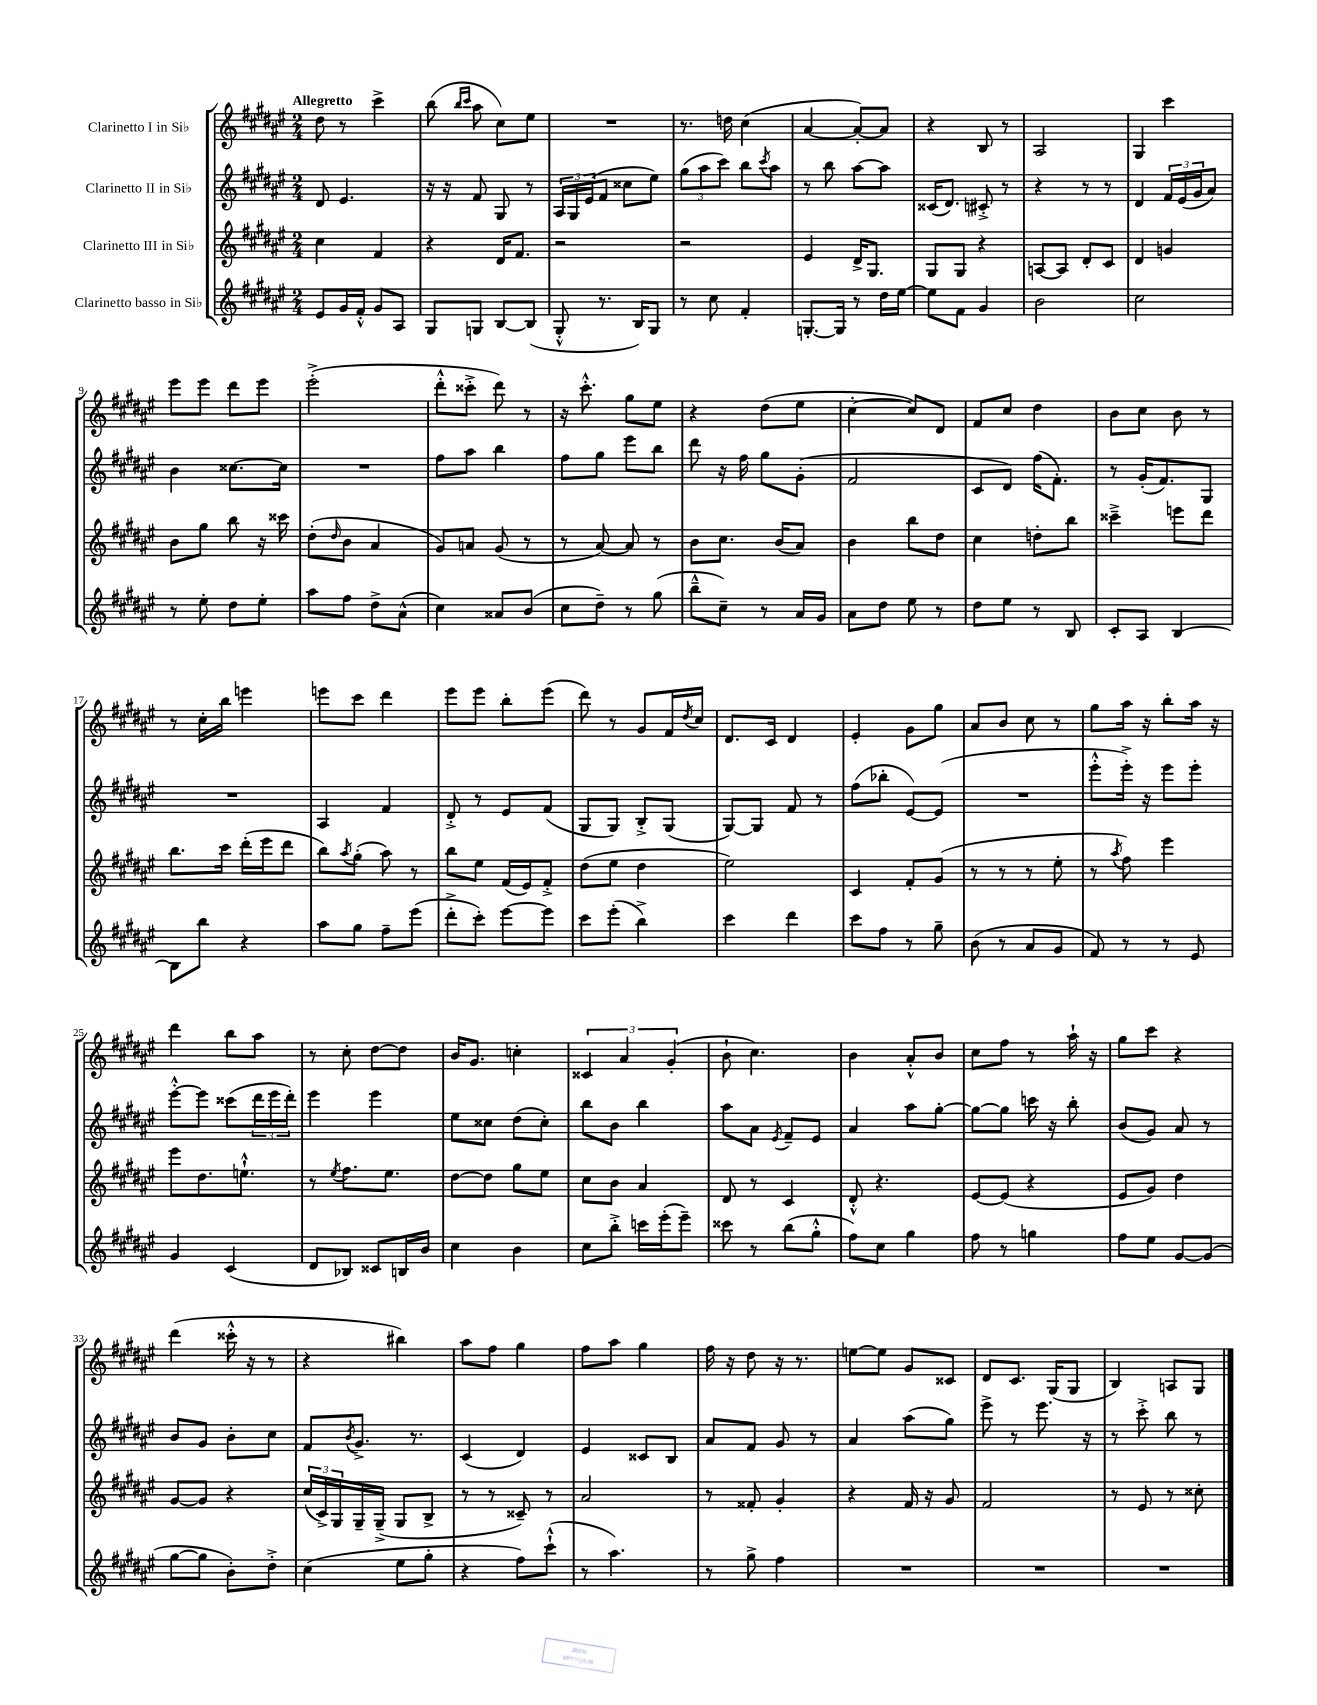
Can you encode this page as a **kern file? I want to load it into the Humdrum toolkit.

**kern	**kern	**kern	**kern
*part4	*part3	*part2	*part1
*staff4	*staff3	*staff2	*staff1
*I"Clarinetto basso in Si♭	*I"Clarinetto III in Si♭	*I"Clarinetto II in Si♭	*I"Clarinetto I in Si♭
*clefG2	*clefG2	*clefG2	*clefG2
*k[f#c#g#d#a#e#]	*k[f#c#g#d#a#e#]	*k[f#c#g#d#a#e#]	*k[f#c#g#d#a#e#]
*M2/4	*M2/4	*M2/4	*M2/4
=1	=1	=1	=1
!	!	!	!LO:TX:a:B:t=Allegretto
8e#/L	4cc#\	8d#/	8dd#\
16g#/L	.	4.e#/	8r
16f#'^^/JJ	.	.	.
8g#/L	4f#/	.	4ccc#^\
8A#/J	.	.	.
=2	=2	=2	=2
8G#/L	4r	16r	(8bb\
.	.	16r	.
.	.	.	16qqbb/LL
.	.	.	16qqccc#/JJ
8Gn/J	.	8f#/	8aa#\
[8B/L	16d#/KL	8G#/	8cc#\L)
.	8.f#/J	.	.
(8B/J]	.	8r	8ee#\J
=3	=3	=3	=3
8G#'^^/	2r	24A#/LL	2r
.	.	24G#/	.
.	.	(24e#/J	.
8.r	.	8f#/J	.
.	.	8cc##X\L	.
16B/KL)	.	.	.
8G#/J	.	8ee#\J)	.
=4	=4	=4	=4
8r	2r	(12gg#\L	8.r
.	.	12aa#\	.
8cc#\	.	.	.
.	.	12ccc#\J)	.
.	.	.	16ddn\
4f#'/	.	8bb\L	(4cc#\
.	.	8qccc#/	.
.	.	8aa#\J	.
=5	=5	=5	=5
[8.Gn'/L	4e#/	8r	[4a#/
.	.	8bb\	.
16G/Jk]	.	.	.
8r	16d#^/KL	[8aa#\L	8a#'/L_)
.	8.G#/J	.	.
16dd#\LL	.	8aa#\J]	8a#/J]
[16ee#\JJ	.	.	.
=6	=6	=6	=6
8ee#\L]	8G#/L	(16c##X/KL	4r
.	.	8.d#/J)	.
8f#\J	8G#/J	.	.
4g#/	4r	8c#X'^/	8B/
.	.	8r	8r
=7	=7	=7	=7
2b\	[8An/L	4r	2A#/
.	8A/J]	.	.
.	8d#'/L	8r	.
.	8c#/J	8r	.
=8	=8	=8	=8
2cc#\	4d#/	4d#/	4G#/
.	4gn/	24f#/LL	4ccc#\
.	.	(24e#/	.
.	.	24g#/J	.
.	.	8a#/J)	.
!!LO:LB:g=z
=9	=9	=9	=9
8r	8b\L	4b\	8eee#\L
8ee#'\	8gg#\J	.	8eee#\J
8dd#\L	8bb\	[8.cc##X\L	8ddd#\L
8ee#'\J	16r	.	8eee#\J
.	16ccc##X\	16cc##\Jk]	.
=10	=10	=10	=10
8aa#\L	(8dd#'\L	2r	(2eee#'^\
.	16qqdd#/	.	.
8ff#\J	8b\J	.	.
8dd#^\L	4a#/	.	.
(8a#^^\J	.	.	.
=11	=11	=11	=11
4cc#\)	8g#/L)	8ff#\L	8ddd#'^^\L
.	8an/J	8aa#\J	8ccc##X'^\J
8a##X/L	(8g#/	4bb\	8ddd#\)
(8b/J	8r	.	8r
=12	=12	=12	=12
8cc#\L	8r	8ff#\L	16r
.	.	.	8.ccc#'^^\
8dd#~\J)	[8a#/)	8gg#\J	.
8r	8a#/]	8eee#\L	8gg#\L
(8gg#\	8r	8bb\J	8ee#\J
=13	=13	=13	=13
8bb~^^\L	8b\L	8ddd#\	4r
8cc#~\J)	8.cc#\J	16r	.
.	.	16ff#\	.
8r	.	8gg#\L	(8dd#\L
.	(16b/KL	.	.
16a#/LL	8a#/J)	(8g#'\J	8ee#\J
16g#/JJ	.	.	.
=14	=14	=14	=14
8a#\L	4b\	2f#/	[4cc#'\
8dd#\J	.	.	.
8ee#\	8bb\L	.	8cc#/L])
8r	8dd#\J	.	8d#/J
=15	=15	=15	=15
8dd#\L	4cc#\	8c#/L	8f#/L
8ee#\J	.	8d#/J)	8cc#/J
8r	8ddn'\L	(16ff#\KL	4dd#\
.	.	8.f#'\J)	.
8B/	8bb\J	.	.
=16	=16	=16	=16
8c#'/L	4ccc##X~^\	8r	8b\L
8A#/J	.	(16g#'/KL	8cc#\J
.	.	8.f#/)	.
[4B/	8eeen\L	.	8b\
.	8ddd#\J	8G#/J	8r
!!LO:LB:g=z
=17	=17	=17	=17
8B\L]	8.bb\L	2r	8r
8bb\J	.	.	16cc#'\LL
.	16ccc#\Jk	.	16bb\JJ
4r	(16ddd#'\LL	.	4eeen\
.	16eee#\J	.	.
.	8ddd#\J	.	.
=18	=18	=18	=18
8aa#\L	8bb\L)	4A#/	8eeen\L
.	8qaa#/	.	.
8gg#\J	(8gg#'\J	.	8ccc#\J
8ff#~\L	8aa#\)	4f#/	4ddd#\
(8eee#\J	8r	.	.
=19	=19	=19	=19
8ddd#'^\L	8bb\L	8d#'^/	8eee#\L
8ccc#'\J)	8ee#\J	8r	8eee#\J
[8eee#\L	(16f#/LL	8e#/L	8bb'\L
.	16e#/J)	.	.
8eee#\J]	8f#'^/J	(8f#/J	(8eee#\J
=20	=20	=20	=20
8ccc#\L	(8dd#\L	8G#/L	8ddd#\)
(8eee#'\J	8ee#\J	8G#/J)	8r
4bb^\)	4dd#\	8B'^/L	8g#/L
.	.	(8G#/J	16f#/L
.	.	.	8qdd#/
.	.	.	16cc#/JJ
=21	=21	=21	=21
4ccc#\	2ee#\)	[8G#/L)	8.d#/L
.	.	8G#/J]	.
.	.	.	16c#/Jk
4ddd#\	.	8f#/	4d#/
.	.	8r	.
=22	=22	=22	=22
8ccc#\L	4c#/	(8ff#\L	4e#'/
8ff#\J	.	8bb-X'\J	.
8r	8f#'/L	[8e#/L)	8g#\L
8gg#~\	(8g#/J	(8e#/J]	8gg#\J
=23	=23	=23	=23
(8b\	8r	2r	8a#/L
8r	8r	.	8b/J
8a#/L	8r	.	8cc#\
8g#/J	8ee#'\	.	8r
=24	=24	=24	=24
8f#/)	8r	8eee#'^^\L	8gg#\L
.	8qaa#/	.	.
8r	8ff#\)	16eee#'^\Jk)	16aa#\Jk
.	.	16r	16r
8r	4eee#\	8eee#\L	8bb'\L
8e#/	.	8eee#'\J	16aa#\Jk
.	.	.	16r
!!LO:LB:g=z
=25	=25	=25	=25
4g#/	8eee#\L	[8eee#'^^\L	4ddd#\
.	8.dd#\	8eee#\J]	.
(4c#/	.	(8ccc##X\L	8bb\L
.	8.een`^^\J	.	.
.	.	24ddd#\L	8aa#\J
.	.	24eee#\	.
.	.	24ddd#'\JJ)	.
=26	=26	=26	=26
8d#/L	8r	4eee#\	8r
.	8qee#/	.	.
8B-X/J)	8.ff#\L	.	8cc#'\
8c##X/L	.	4eee#\	[8dd#\L
.	8.ee#\J	.	.
16Bn/L	.	.	8dd#\J]
16b/JJ	.	.	.
=27	=27	=27	=27
4cc#\	[8dd#\L	8ee#\L	16b/KL
.	.	.	8.g#/J
.	8dd#\J]	8cc##X\J	.
4b\	8gg#\L	(8dd#\L	4ccn'\
.	8ee#\J	8cc##'\J)	.
=28	=28	=28	=28
8cc#\L	8cc#\L	8bb\L	6c##X/
8bb'^\J	8b\J	8b\J	.
.	.	.	6a#/
16cccn\LL	4a#/	4bb\	.
(16eee#'\J	.	.	.
.	.	.	(6g#'/
8eee#~\J)	.	.	.
=29	=29	=29	=29
8ccc##X\	8d#/	8aa#\L	8b`\
8r	8r	8a#\J	4.cc#\)
.	.	8qe#/	.
(8bb\L	4c#/	8f#~/L	.
8gg#'^^\J	.	8e#/J	.
=30	=30	=30	=30
8ff#\L)	8d#'^^/	4a#/	4b\
8cc#\J	4.r	.	.
4gg#\	.	8aa#\L	8a#'^^/L
.	.	[8gg#'\J	8b/J
=31	=31	=31	=31
8ff#\	[8e#/L	8gg#\L_	8cc#\L
8r	(8e#/J]	8gg#\J]	8ff#\J
4ggn\	4r	16cccn\	8r
.	.	16r	.
.	.	8bb'\	16aa#`\
.	.	.	16r
=32	=32	=32	=32
8ff#\L	8e#/L	(8b/L	8gg#\L
8ee#\J	8g#/J)	8g#/J)	8ccc#\J
[8g#/L	4dd#\	8a#/	4r
(8g#/J]	.	8r	.
!!LO:LB:g=z
=33	=33	=33	=33
[8gg#\L	[8g#/L	8b/L	(4ddd#\
8gg#\J]	8g#/J]	8g#/J	.
8b'\L)	4r	8b'\L	16ccc##X'^^\
.	.	.	16r
8dd#'^\J	.	8cc#\J	8r
=34	=34	=34	=34
(4cc#\	(24cc#/LL	8f#/L	4r
.	24c#^/)	.	.
.	24G#/	.	.
.	.	8qb/	.
.	16G#~/	8.g#^/J	.
.	(16G#~^/JJ	.	.
8ee#\L	8G#/L	.	4bb#X\)
.	.	8.r	.
8gg#'\J	8B^/J	.	.
=35	=35	=35	=35
4r	8r	(4c#/	8aa#\L
.	8r	.	8ff#\J
8ff#\L)	8c##X~/)	4d#/)	4gg#\
(8ccc#`^^\J	8r	.	.
=36	=36	=36	=36
8r	2a#/	4e#/	8ff#\L
4.aa#\)	.	.	8aa#\J
.	.	8c##X/L	4gg#\
.	.	8B/J	.
=37	=37	=37	=37
8r	8r	8a#/L	16ff#\
.	.	.	16r
8gg#^\	8f##X'/	8f#/J	8dd#\
4ff#\	4g#'/	8g#/	16r
.	.	.	8.r
.	.	8r	.
=38	=38	=38	=38
2r	4r	4a#/	[8een\L
.	.	.	8ee\J]
.	16f#/	(8aa#\L	8g#/L
.	16r	.	.
.	8g#/	8gg#\J)	8c##X/J
=39	=39	=39	=39
2r	2f#/	8eee#^\	8d#/L
.	.	8r	8.c#/J
.	.	8.eee#\	.
.	.	.	(16G#/KL
.	.	.	8G#/J
.	.	16r	.
=40	=40	=40	=40
2r	8r	8r	4B/)
.	8e#/	8ccc#'^\	.
.	8r	8bb\	8An/L
.	8cc##X'\	8r	8G#/J
==	==	==	==
*-	*-	*-	*-
